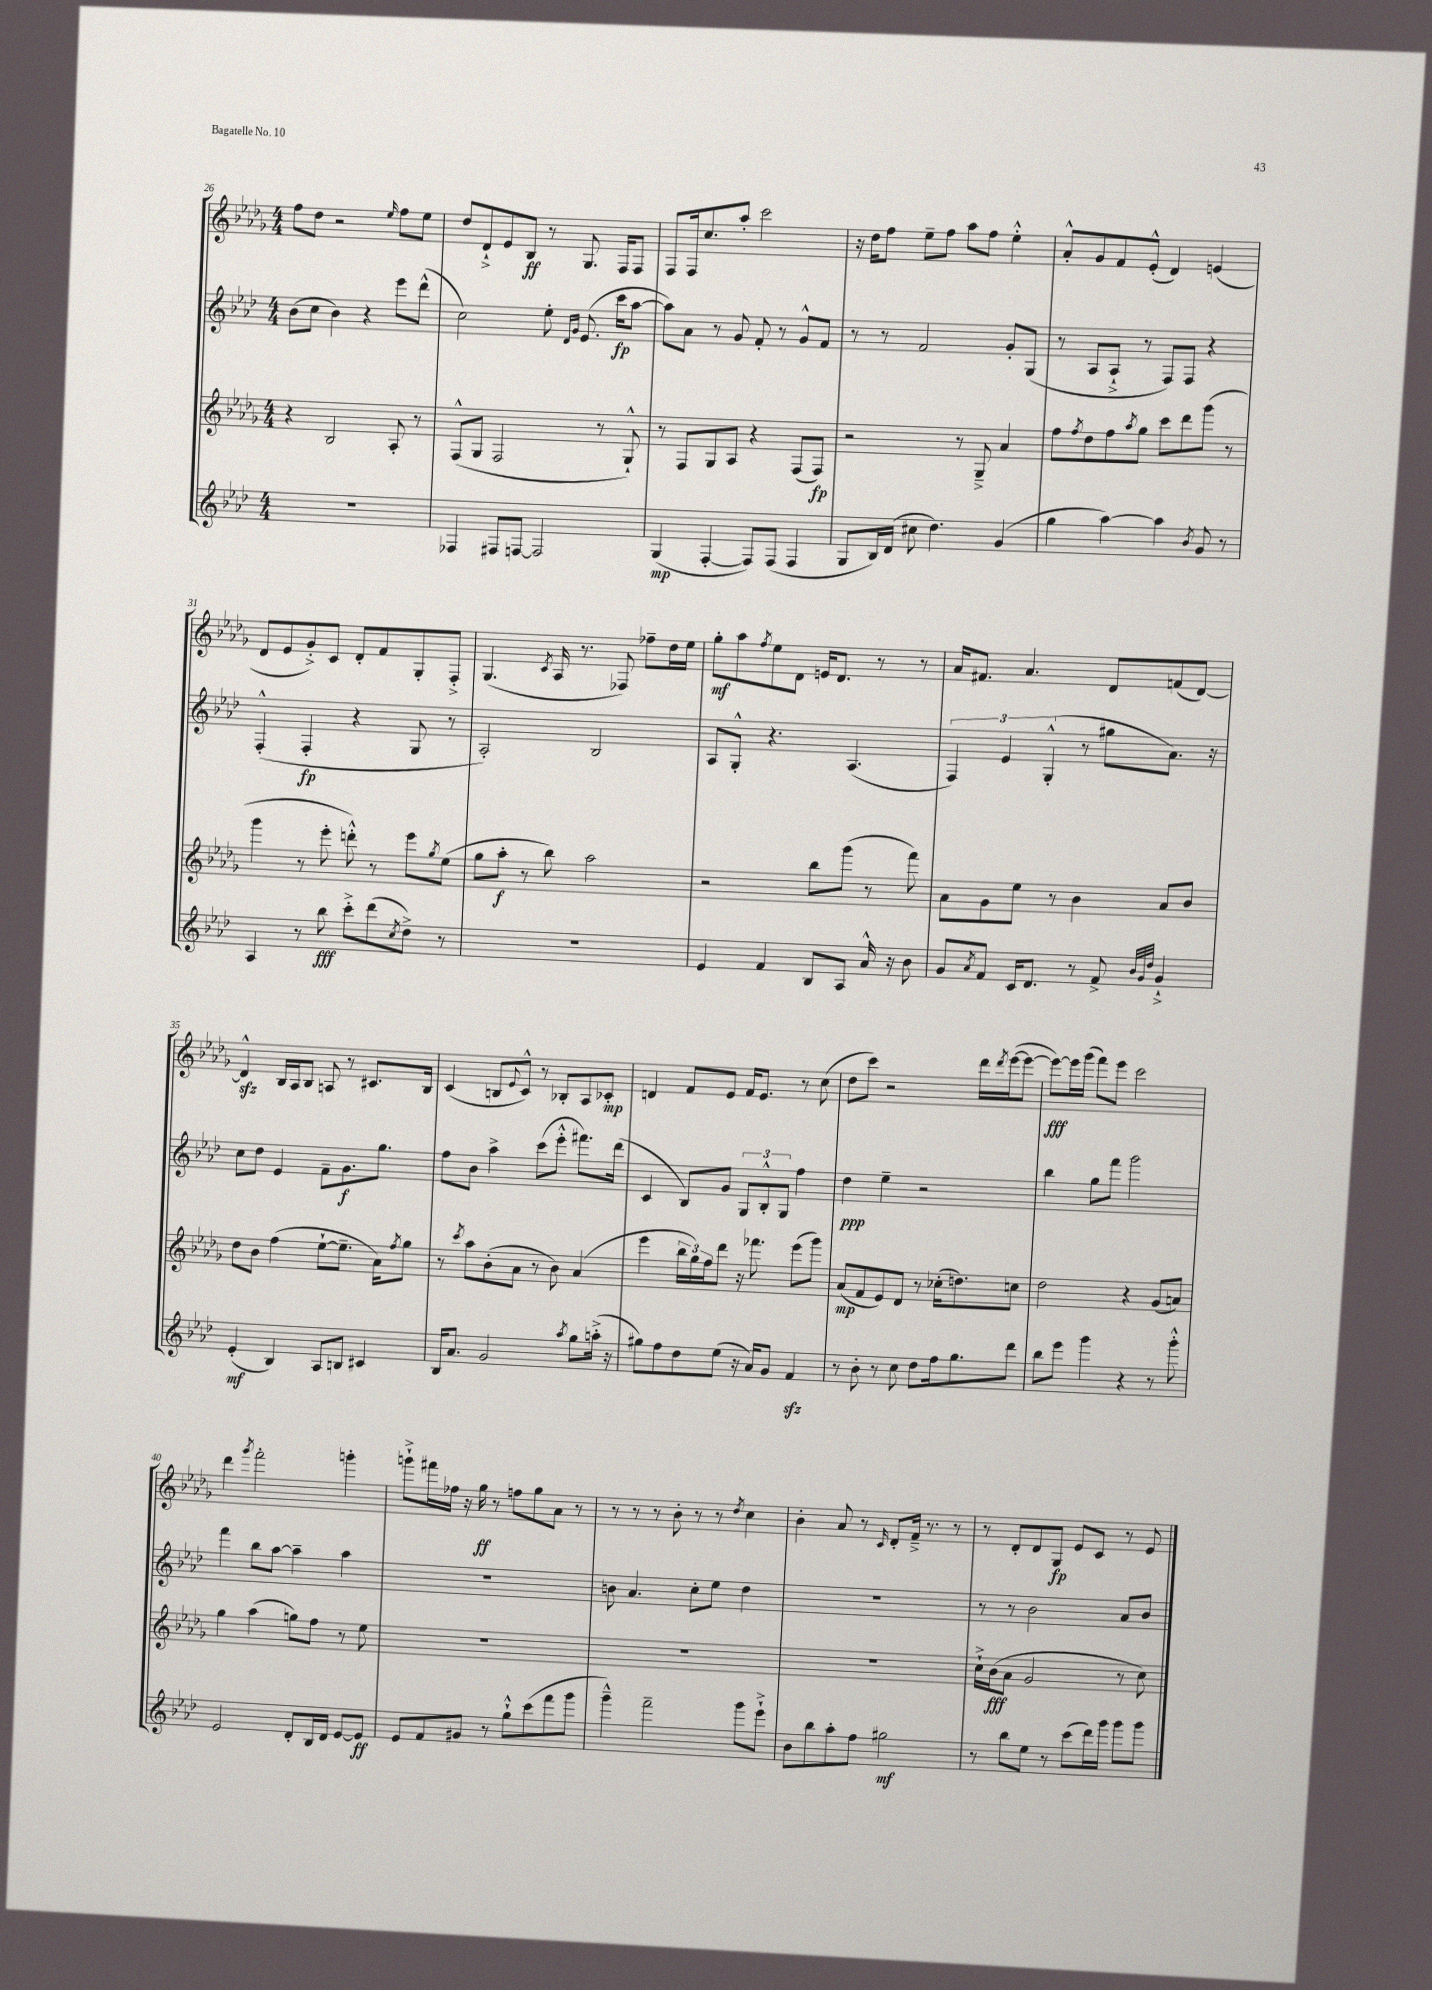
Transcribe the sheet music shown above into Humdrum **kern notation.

**kern	**kern	**kern	**kern
*staff4	*staff3	*staff2	*staff1
*clefG2	*clefG2	*clefG2	*clefG2
*k[b-e-a-d-]	*k[b-e-a-d-g-]	*k[b-e-a-d-]	*k[b-e-a-d-g-]
*M4/4	*M4/4	*M4/4	*M4/4
1r	4r	(8b-\L	8ff\L
.	.	8cc\J	8dd-\J
.	2B-/	4b-\)	2r
.	.	4r	.
.	.	.	16qqee-/
.	8A-'/	8eee-\L	8ff\L
.	8r	(8ddd-^^\J	8ee-\J
=	=	=	=
4F-/	(8F^^/L	2cc\)	8dd-/L
.	8G-/J	.	8d-`^/
8F#/L	2F/	.	8e-/
[8F/J	.	.	8B-/J
2F/]	.	8ee-'\	8r
.	.	16qqd-/LL	.
.	.	16qqg/JJ	.
.	.	(8.e-/	8.G-/
.	8r	.	.
.	.	16ccc\LK	16F/LK
.	8G-`^^/)	[8aa-\J	8F/J
=	=	=	=
(4G/	8r	8aa-\]L)	8F/L
.	8F/L	8a-\J	16F/k
.	.	.	8.cc/
[4F'/	8G-/	8r	.
.	8A-/J	8g/	8aa-'/J
8F/]L)	4r	8f'/	2ccc\
(8F/J	.	8r	.
4F/	(8F/L	8g^^/L	.
.	8F/J)	8f/J	.
=	=	=	=
8G/L	2r	8r	16r
.	.	.	16dd-\LK
16B-/L)	.	8r	8ff\J
(16d-/JJ	.	.	.
8cc#\	.	2f/	8ee-~\L
4.dd-\)	.	.	8ff\J
.	8r	.	8aa-\L
.	8G-~^/	.	8ff\J
(4g/	4a-/	8g'/L	4ee-'^^\
.	.	(8G/J	.
=	=	=	=
4gg\	8ff\L	8r	8a-'^^/L
.	8qff/	.	.
.	8dd-\	8A-/L	8g-/
[4aa-\)	8ff\	8A-`^/J	8f/
.	8qaa-/	.	.
.	8gg-\J	8r	(8e-'^^/J
4aa-\]	8ccc\L	8F/L)	4d-/)
.	8ddd-\	8F/J	.
8qb-/	.	.	.
8g/	(8ggg-\J	4r	(4e/
8r	8r	.	.
=	=	=	=
4A-/	4ggg-\	(4F'^^/	8d-/L
.	.	.	8e-/
8r	8r	4F'/	8g-'^/)
8bb-\	8eee-'\	.	8c/J
8ccc'^\L	8ddd'^^\)	4r	8d-'/L
(8ddd-\	8r	.	8f/
8qcc/	.	.	.
8dd-^\J)	8eee-\L	8G/	8G-'/
.	8qgg-/	.	.
8r	(8ee-\J	8r	8F'^/J
=	=	=	=
1r	8gg-\L	2A-'/)	(4.G-/
.	8aa-'\J	.	.
.	8r	.	.
.	.	.	8qc/
.	8bb-\)	.	16A-/
.	.	.	8.r
.	2aa-\	2B-/	.
.	.	.	8F-/)
.	.	.	8ff-~\L
.	.	.	16dd-\L
.	.	.	16ee-\JJ
=	=	=	=
4e-/	2r	8A-/L	8gg-'\L
.	.	8G'^^/J	8aa-\
.	.	.	8qff/
4f/	.	4.r	8ee-\
.	.	.	8d-\J
8B-/L	8bb-\L	.	16e/LK
.	.	.	8.d-/J
8A-/J	(8ggg-\J	(4.A-/	.
16a-^^/	8r	.	8r
16r	.	.	.
8b-\	8fff\)	.	8r
=	=	=	=
8g/L	8a-\L	6F/)	16a-/LK
.	.	.	8.f#/J
8qa-/	.	.	.
8f/J	8g-\	.	.
.	.	6e-/	.
16c/LK	8ee-\J	.	4.a-/
8.d-/J	.	.	.
.	.	(6G'^^/	.
.	8r	.	.
8r	4b-\	8r	.
8f^/	.	8gg#\L	8d-/L
32qqb-/LLL	.	.	.
32qqg/	.	.	.
32qqdd-/JJJ	.	.	.
4g`^/	8a-/L	8.a-\J)	(8f/
.	8b-/J	.	[8d-/J)
.	.	16r	.
=	=	=	=
(4e-'/	8dd-\L	8cc\L	4d-^^/]
.	8b-\J	8dd-\J	.
4B-/)	(4ff\	4e-/	16B-/LL
.	.	.	16A-/J
.	.	.	8B-/J
8A-/L	[8ee-`\L	8f~\L	8A/
8B/J	8.ee-~\]J	8.g\	8r
4c#/	.	.	8.c#/L
.	16a-\LK)	8.gg\J	.
.	8qff/	.	.
.	8gg-\J	.	.
.	.	.	16B-/Jk
=	=	=	=
16B-/LK	8r	8ff\L	(4c/
8.a-/J	.	.	.
.	8qccc/	.	.
.	8aa-\L	8b-\J	.
2g/	(8b-'\	4aa-^\	8B/L
.	.	.	8qqe-/
.	8a-\J	.	8c^^/J)
.	8r	(8ccc\L	8r
.	8b-\)	8eee-'^^\J	8B-'/L
8qaa-/	.	.	.
8gg\L	(4a-/	8.fff#\L)	8A-/
(16aa'^\Jk	.	.	8c-'/J
16r	.	(16ddd-\Jk	.
=	=	=	=
8gg#\L)	4eee-\	4c/	4d/
8ff\	.	.	.
8dd-\	24bb-\LL	8B-/L)	8f/L
.	24gg-\)	.	.
.	24ff\J	.	.
(8ee-\J	8ddd-\J	8g/J	8e-/J
16r	16r	12G/L	16f/LK
16a-/LK)	8.fff-\	.	8.e-/J
.	.	12B-'^^/	.
8g/J	.	.	.
.	.	12G/J	.
4f/	(8eee-\L	4ff\	8r
.	8ggg-\J)	.	(8cc\
=	=	=	=
8r	(8a-/L	4dd-\	8dd-\L
8b-'\	8f/	.	8ccc\J)
8r	8e-/)	4ee-~\	2r
8cc\	8d-/J	.	.
8dd-\L	8r	2r	.
16ff\k	(16cc-'\LK	.	.
8.gg\	8.dd\)	.	.
.	.	.	16ddd-\LL
.	.	.	8qddd-/
.	.	.	([16eee-\J
8ddd-\J	8cc\J	.	8eee-\_J
=	=	=	=
8bb-\L	2dd-\	4bb-\	8eee-\_L)
8eee-\J	.	.	16eee-\]L
.	.	.	(16ggg-\JJ
4ggg\	.	8gg\L	8fff\L)
.	.	8fff\J	8eee-\J
4r	4r	2ggg\	2ccc\
8r	(8g-/L	.	.
8ggg'^^\	8a/J)	.	.
=	=	=	=
2e-/	4gg-\	4fff\	4ddd-\
.	.	.	8qggg-/
.	(4aa-\	8bb-\L	2fff'\
.	.	[8aa-\J	.
8d-'/L	8gg\L)	4aa-~\]	.
16B-/L	8ff\J	.	.
16d-/JJ	.	.	.
[8e-/L	8r	4aa-\	4ggg'\
8e-/]J	8ee-\	.	.
=	=	=	=
8e-/L	1r	1r	8ggg`^\L
8f/	.	.	16fff#\L
.	.	.	16ff-\JJ
8g#/J	.	.	16r
.	.	.	16gg-\
8r	.	.	8r
8gg`^^\L	.	.	8ff\L
(8ccc\	.	.	8gg-\
8fff\	.	.	8a-\J
8ggg\J	.	.	8r
=	=	=	=
4ggg~^^\)	1r	8b\	8r
.	.	4.a-/	8r
2fff~\	.	.	8r
.	.	.	8b-'\
.	.	8cc'\L	8r
.	.	8ee-\J	8r
.	.	.	8qdd-/
8ggg\L	.	4dd-\	4cc\
8eee-`^\J	.	.	.
=	=	=	=
8b-\L	1r	1r	4b-'\
8bb-\	.	.	.
8aa-'\	.	.	8a-/
8ff\J	.	.	8r
.	.	.	16qqc/
2gg#\	.	.	8d-'/L
.	.	.	16f~^/Jk
.	.	.	8.r
.	.	.	8r
=	=	=	=
8r	16cc`^\LL	8r	8r
.	(16b-\J	.	.
8bb-\L	8a-\J	8r	8d-'/L
8ee-\J	2g-/	2b-\	8d-/
8r	.	.	8G-/J
(8ccc\L	.	.	8e-/L
16ddd-\L)	.	.	8c/J
16ggg\JJ	.	.	.
8ggg\L	8r	8a-/L	8r
8ggg\J	8cc\)	8b-/J	8e-/
==	==	==	==
*-	*-	*-	*-
